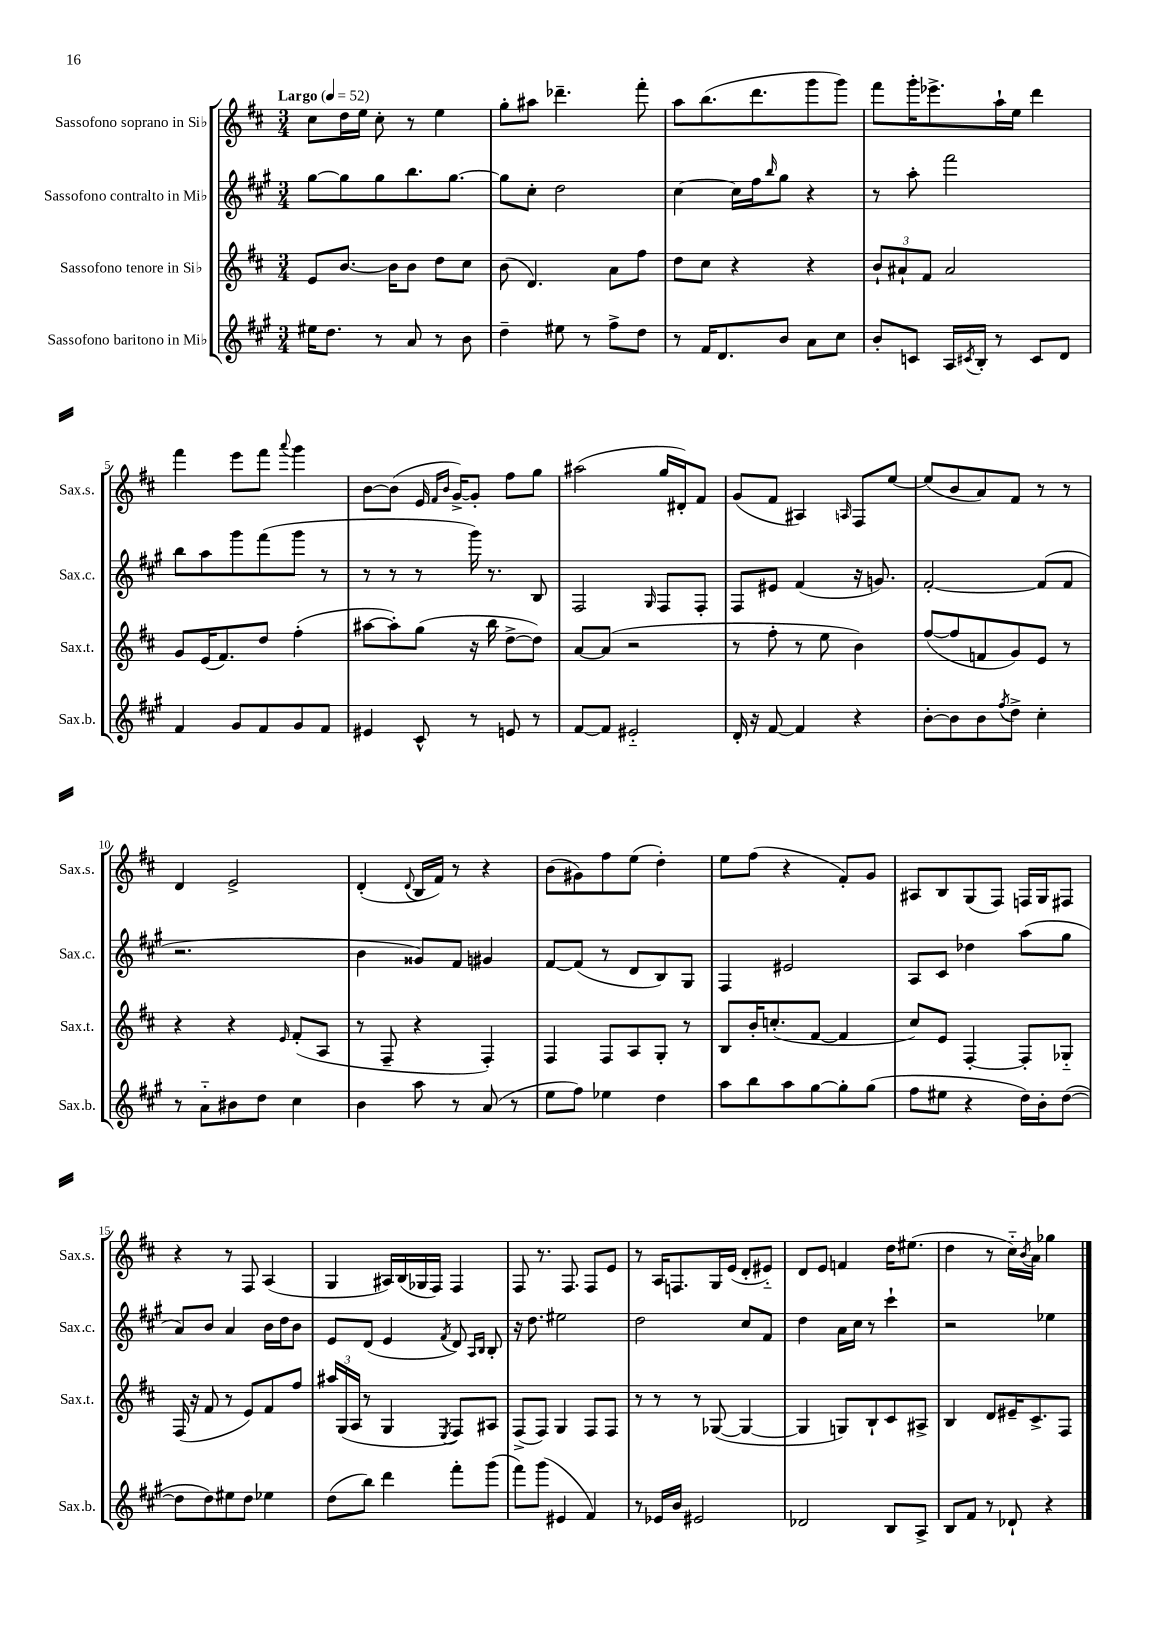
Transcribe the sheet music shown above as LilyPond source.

<<
\new StaffGroup <<
\new Staff = "s0" \with { instrumentName = "Sassofono soprano in Sib" shortInstrumentName = "Sax.s." } {
    \clef treble \key d \major \numericTimeSignature \time 3/4 \tempo "Largo" 4 = 52
    cis''8 d''16 e''16 cis''8-. r8 e''4 |
    g''8-. ais''8 des'''4.-- fis'''8-. |
    a''8 b''8.( d'''8. g'''8 g'''8) |
    fis'''8 g'''16-. ees'''8.-> a''16-! e''16 d'''4 |
    fis'''4 e'''8 fis'''8 \appoggiatura { a'''8 } g'''4 |
    b'8~ b'8( e'16 \grace { fis'16 b'16 } g'16~->) g'8-. fis''8 g''8 |
    ais''2( g''16 dis'16-.) fis'8 |
    g'8( fis'8 ais4) \grace { a16 } fis8 e''8~ |
    e''8( b'8 a'8) fis'8 r8 r8 |
    d'4 e'2-> |
    d'4-.( \appoggiatura { d'8 } b16 fis'16) r8 r4 |
    b'8( gis'8) fis''8 e''8( d''4-.) |
    e''8 fis''8( r4 fis'8-.) g'8 |
    ais8 b8 g8( fis8) f16 g16 fis8 |
    r4 r8 fis8 a4( |
    g4 ais16) b16( ges16 fis16) fis4 |
    fis8 r8. fis8. fis8 e'8 |
    r8 a16 f8. g16 e'16( d'8-. eis'8-_) |
    d'8 e'8 f'4 d''16 eis''8.( |
    d''4 r8 cis''16-_) \acciaccatura { b'8 } a'16 ges''4 \bar "|." |
}
\new Staff = "s1" \with { instrumentName = "Sassofono contralto in Mib" shortInstrumentName = "Sax.c." } {
    \clef treble \key a \major \numericTimeSignature \time 3/4
    gis''8~ gis''8 gis''8 b''8. gis''8.~ |
    gis''8 cis''8-. d''2 |
    cis''4~ cis''16 fis''16 \grace { b''16 } gis''8 r4 |
    r8 a''8-. fis'''2 |
    b''8 a''8 gis'''8 fis'''8( gis'''8 r8 |
    r8 r8 r8 gis'''16) r8. b8 |
    fis2 \grace { gis16 } fis8 fis8-. |
    fis8 eis'8 fis'4( r16 g'8.) |
    fis'2~-. fis'8( fis'8 |
    r2. |
    b'4 gisis'8) fis'8 gis'4 |
    fis'8~ fis'8( r8 d'8 b8) gis8 |
    fis4 eis'2 |
    a8 cis'8 des''4 a''8( gis''8 |
    a'8) b'8 a'4 b'16 d''16 b'8 |
    e'8 d'8( e'4 \acciaccatura { fis'8 } d'8) \grace { a16 b16 } b8-. |
    r16 d''8. eis''2 |
    d''2 cis''8 fis'8 |
    d''4 a'16 cis''16 r8 cis'''4-! |
    r2 ees''4 \bar "|." |
}
\new Staff = "s2" \with { instrumentName = "Sassofono tenore in Sib" shortInstrumentName = "Sax.t." } {
    \clef treble \key d \major \numericTimeSignature \time 3/4
    e'8 b'8.~ b'16 b'8 d''8 cis''8 |
    b'8( d'4.) a'8 fis''8 |
    d''8 cis''8 r4 r4 |
    \tuplet 3/2 { b'8-! ais'8-! fis'8 } ais'2 |
    g'8 e'16( fis'8.) d''8 fis''4-.( |
    ais''8~ ais''8-.) g''8( r16 b''16 d''8~-> d''8) |
    a'8~ a'8( r2 |
    r8 fis''8-. r8 e''8 b'4) |
    fis''8~( fis''8 f'8 g'8) e'8 r8 |
    r4 r4 \grace { e'16 } fis'8-.( a8 |
    r8 fis8-- r4 fis4-.) |
    fis4 fis8 a8 g8-. r8 |
    b8 b'16-. c''8.-.( fis'8~ fis'4 |
    cis''8) e'8 fis4~-. fis8-. ges8-_ |
    fis16( r16 fis'8 r8 e'8) fis'8 fis''8 |
    \tuplet 3/2 { ais''16 g16( a16 } r8 g4 \acciaccatura { e8 } fis8) ais8 |
    fis8->( fis8) g4 fis8 fis8 |
    r8 r8 r8 ges8~( ges4~ |
    ges4 g8) b8-! cis'8 ais8-> |
    b4 d'8 eis'16-- cis'8.-> fis8 \bar "|." |
}
\new Staff = "s3" \with { instrumentName = "Sassofono baritono in Mib" shortInstrumentName = "Sax.b." } {
    \clef treble \key a \major \numericTimeSignature \time 3/4
    eis''16 d''8. r8 a'8 r8 b'8 |
    d''4-- eis''8 r8 fis''8-> d''8 |
    r8 fis'16 d'8. b'8 a'8 cis''8 |
    b'8-. c'8 a16 \acciaccatura { cis'8 } b16-. r8 cis'8 d'8 |
    fis'4 gis'8 fis'8 gis'8 fis'8 |
    eis'4 cis'8-^ r8 e'8 r8 |
    fis'8~ fis'8 eis'2-_ |
    d'16-. r16 fis'8~ fis'4 r4 |
    b'8~-. b'8 b'8 \acciaccatura { fis''8 } d''8-> cis''4-. |
    r8 a'8-_ bis'8 d''8 cis''4 |
    b'4 a''8 r8 a'8( r8 |
    e''8 fis''8) ees''4 d''4 |
    a''8 b''8 a''8 gis''8~ gis''8-. gis''8( |
    fis''8 eis''8 r4 d''16) b'16-. d''8~( |
    d''8 d''8) eis''8 d''8 ees''4 |
    d''8( b''8) d'''4 fis'''8-. gis'''8( |
    fis'''8) gis'''8( eis'4 fis'4) |
    r8 ees'16 b'16 eis'2 |
    des'2 b8 a8-> |
    b8 fis'8 r8 des'8-! r4 \bar "|." |
}
>>
>>
